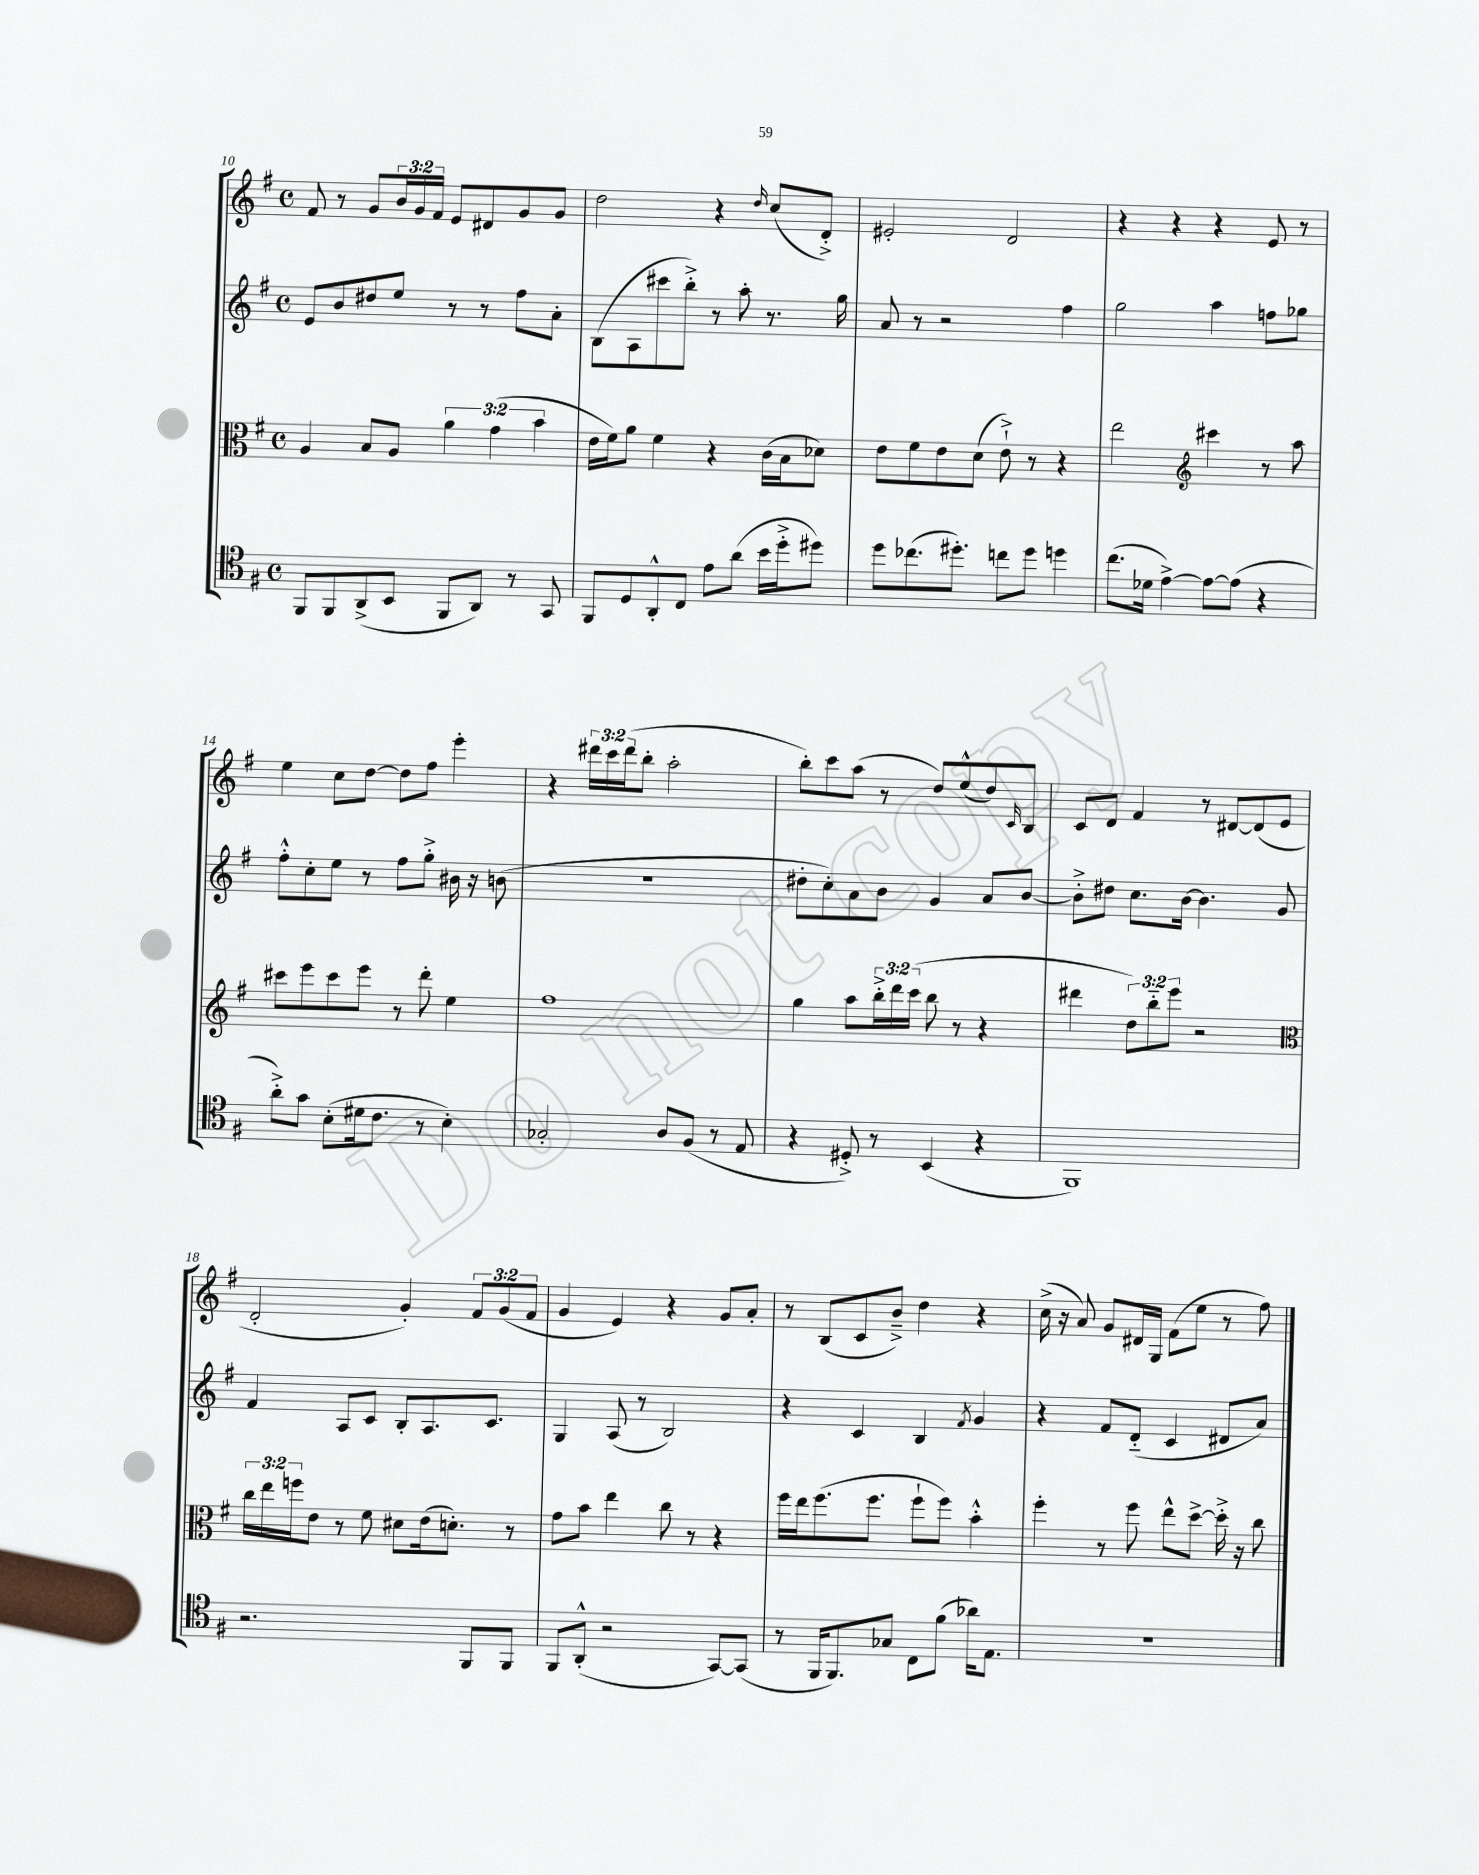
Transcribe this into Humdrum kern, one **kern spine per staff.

**kern	**kern	**kern	**kern
*staff4	*staff3	*staff2	*staff1
*clefC4	*clefC3	*clefG2	*clefG2
*k[f#]	*k[f#]	*k[f#]	*k[f#]
*M4/4	*M4/4	*M4/4	*M4/4
*met(c)	*met(c)	*met(c)	*met(c)
8FF#	4A	8e	8f#
8FF#	.	8b	8r
(8AA^	8B	8dd#	8g
8BB	8A	8ee	24b
.	.	.	24g
.	.	.	24f#
8FF#	6a	8r	8e
8AA)	.	8r	8d#
.	(6g	.	.
8r	.	8ff#	8g
.	6b	.	.
8GG	.	8a'	8g
=	=	=	=
8FF#	16e	(8B	2dd
.	16f#)	.	.
8D	8a	8A	.
8AA'^^	4f#	8ccc#	.
8C	.	8bb'^)	.
8e	4r	8r	4r
(8a	.	8aa'	.
.	.	.	16qqdd
16b	(16c	8.r	(8cc
16dd'^	16B	.	.
8dd#)	8d-)	.	8d'^)
.	.	16gg	.
=	=	=	=
8dd	8e	8a	2e#'
(8.cc-	8f#	8r	.
.	8e	2r	.
8.dd#')	.	.	.
.	(8d	.	.
8cc	8e`^)	.	2d
8dd#	8r	.	.
4dd	4r	4ff#	.
=	=	=	=
(8.cc	2ee	2gg	4r
16d-	.	.	.
[4e^)	.	.	4r
*	*clefG2	*	*
8e_	4ccc#	4aa	4r
(8e]	.	.	.
4r	8r	8ff	8e
.	8aa	8gg-	8r
=	=	=	=
8a'^)	8ccc#	8ff#'^^	4ee
8g	8eee	8cc'	.
(8B'	8ccc#	8ee	8cc
16d#	8eee	8r	[8dd
8.c	.	.	.
.	8r	8ff#	8dd]
8r	8ddd'	8gg'^	8ff#
4B')	4ee	16b#	4eee'
.	.	16r	.
.	.	(8b	.
=	=	=	=
2G-'	1ff#	1r	4r
.	.	.	24ddd#
.	.	.	24ccc
.	.	.	(24ddd#
.	.	.	8bb'
8A	.	.	2aa'
(8F#	.	.	.
8r	.	.	.
8E	.	.	.
=	=	=	=
4r	4gg	8dd#'	8bb')
.	.	8cc')	8ccc
8D#'^)	8aa	8a	(8aa
8r	24bb'^	8b	8r
.	24ddd	.	.
.	(24ccc	.	.
(4BB	8bb	4g	8dd)
.	8r	.	(8ee^^
4r	4r	8a	8dd)
.	.	.	16qqc
.	.	[8b	8B
=	=	=	=
1FF#)	4ddd#	8b'^]	8c
.	.	8dd#	8d
.	12dd)	8.cc	4f#
.	12bb'~	.	.
.	12eee	.	.
.	.	[16b	.
.	2r	4.b]	8r
.	.	.	[8d#
.	.	.	(8d#]
.	.	8g	8e
=	=	=	=
*	*clefC3	*	*
2.r	24cc	4f#	2d'
.	24ee	.	.
.	24ff	.	.
.	8e	.	.
.	8r	8A	.
.	8f#	8c	.
.	8d#	8B'	4g')
.	(16e	8.A	.
.	8.d')	.	.
8FF#	.	.	12f#
.	.	8.c	.
.	.	.	(12g
8FF#	8r	.	.
.	.	.	12f#
=	=	=	=
8FF#	8g	4G	4g
(8AA'^^	8b	.	.
2r	4ee	(8A	4e)
.	.	8r	.
.	8cc	2B)	4r
.	8r	.	.
[8GG)	4r	.	8g
(8GG]	.	.	8a'
=	=	=	=
8r	16ff#	4r	8r
.	16ee	.	.
16FF#	(8.ff#	.	(8B
8.FF#)	.	.	.
.	.	4c	8c
.	8.ff#	.	.
8G-	.	.	8b~^)
8C	8ff#`	4B	4dd
(8f#	8ff#)	.	.
.	.	8qf#	.
16a-)	4b'^^	4g	4r
8.E	.	.	.
=	=	=	=
1r	4ff#'	4r	(16cc^
.	.	.	16r
.	.	.	8a)
.	8r	8f#	8g
.	8ff#	(8d'~	16d#
.	.	.	16G
.	8ee^^	4c	(8f#
.	[8dd^	.	8ee
.	16dd'^]	8d#	8r
.	16r	.	.
.	8cc	8a)	8ff#)
==	==	==	==
*-	*-	*-	*-
